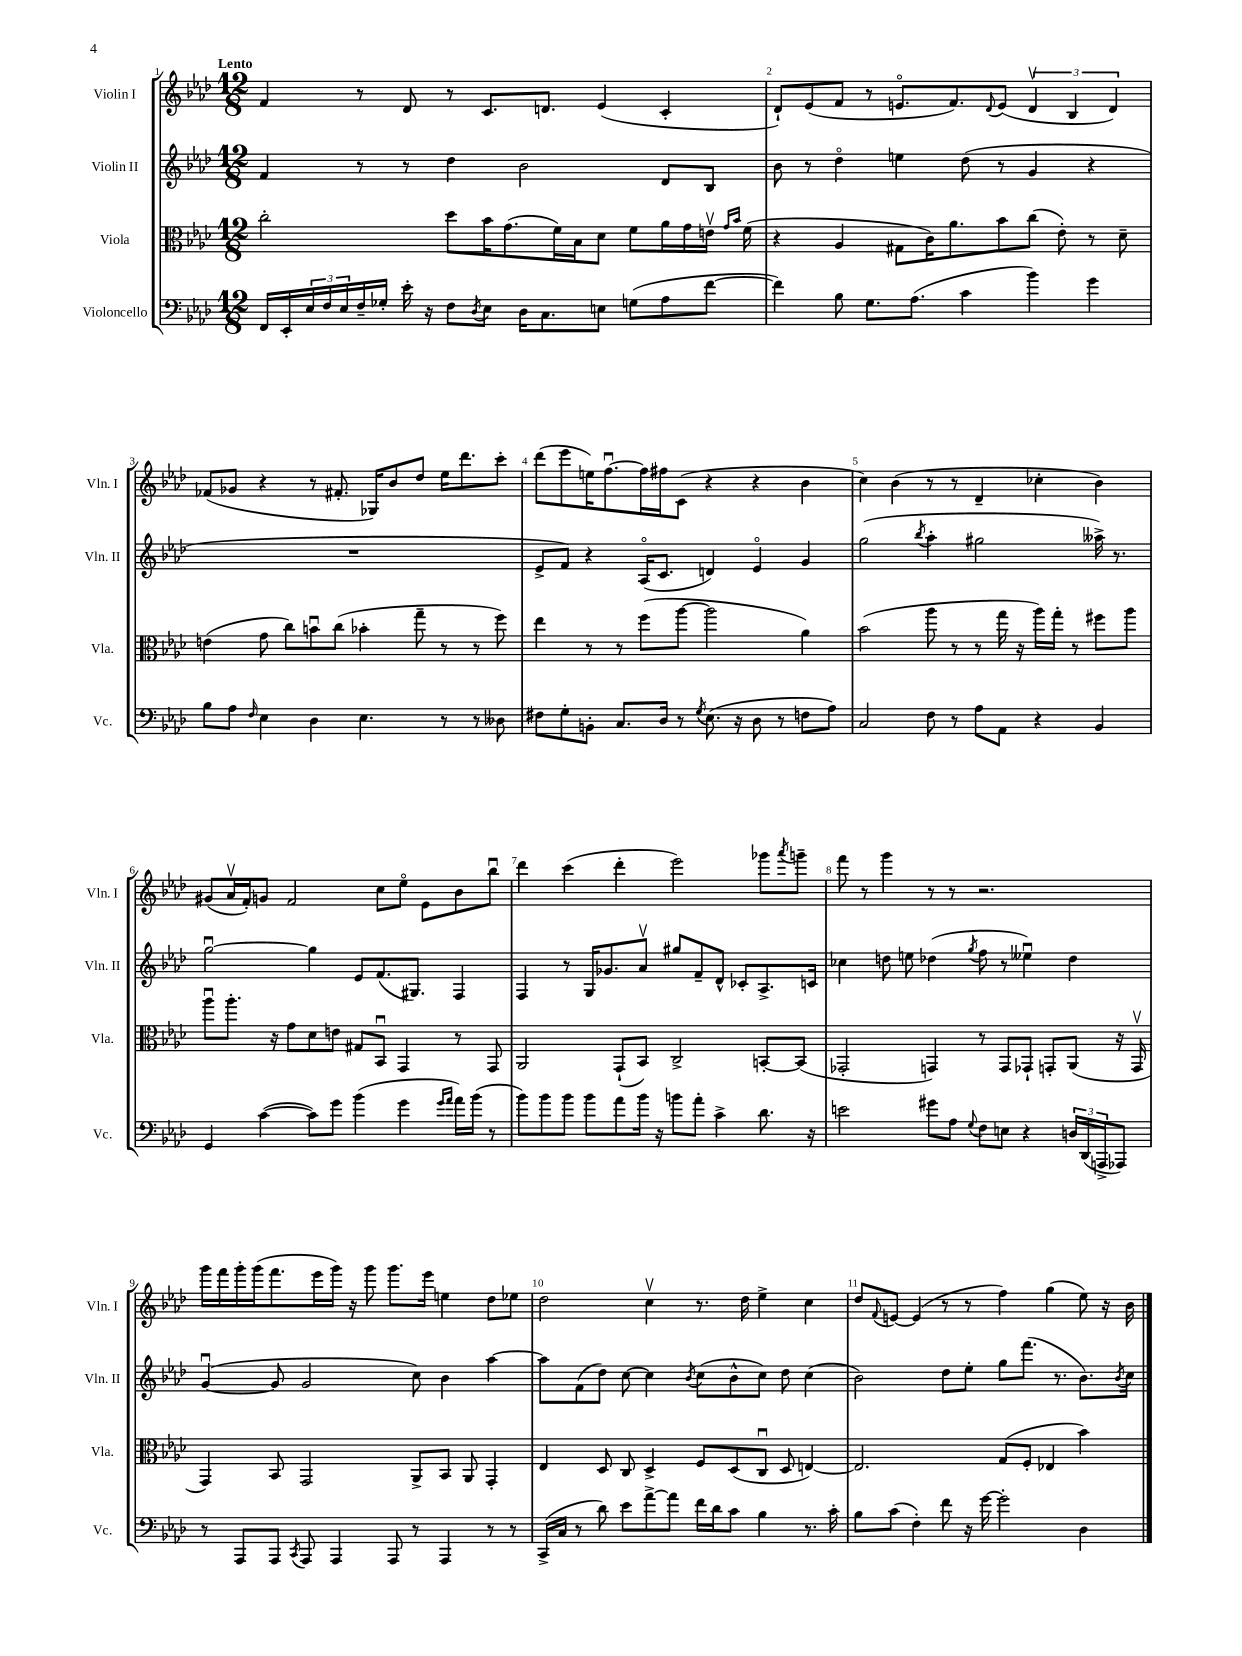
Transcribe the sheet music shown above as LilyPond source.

<<
\new StaffGroup <<
\new Staff = "s0" \with { instrumentName = "Violin I" shortInstrumentName = "Vln. I" } {
    \clef treble \key aes \major \numericTimeSignature \time 12/8 \tempo "Lento"
    f'4 r8 des'8 r8 c'8. d'8. ees'4( c'4-. |
    des'8-!) ees'8( f'8 r8 e'8.\flageolet f'8.) \appoggiatura { des'8 } e'8( \tuplet 3/2 { des'4\upbow bes4 des'4) } |
    fes'8( ges'8 r4 r8 fis'8.-. ges16) bes'8 des''8 ees''16 des'''8. c'''8-. |
    des'''8( ees'''8 e''16) f''8.~\downbow f''16 fis''16 c'8( r4 r4 bes'4 |
    c''4) bes'4( r8 r8 des'4-- ces''4-. bes'4) |
    gis'8( aes'16\upbow f'16-.) g'8 f'2 c''8 ees''8\flageolet ees'8 bes'8 bes''8\downbow |
    des'''4 c'''4( des'''4-. ees'''2) ges'''8 \acciaccatura { aes'''8 } g'''8-- |
    f'''8 r8 g'''4 r8 r8 r2. |
    g'''16 f'''16 g'''16-. g'''16( f'''8. ees'''16 g'''16) r16 g'''8 g'''8. ees'''16 e''4 des''8 ees''8 |
    des''2 c''4\upbow r8. des''16 ees''4-> c''4 |
    des''8 \appoggiatura { f'8 } e'8~ e'4( r8 r8 f''4) g''4( ees''8) r16 bes'16 \bar "|." |
}
\new Staff = "s1" \with { instrumentName = "Violin II" shortInstrumentName = "Vln. II" } {
    \clef treble \key aes \major \numericTimeSignature \time 12/8
    f'4 r8 r8 des''4 bes'2 des'8 bes8 |
    bes'8 r8 des''4\flageolet e''4 des''8( r8 g'4 r4 |
    R1. |
    ees'8-> f'8) r4 aes16\flageolet( c'8. d'4) ees'4\flageolet g'4 |
    g''2( \acciaccatura { bes''8 } aes''4-. gis''2 aeses''16->) r8. |
    g''2~\downbow g''4 ees'8 f'8.( gis8.) f4 |
    f4 r8 g16 ges'8. aes'8\upbow gis''8 f'8-- des'8-^ ces'8-. aes8.-> c'16 |
    ces''4 d''8 e''8 des''4( \acciaccatura { g''8 } f''8 r8 eeses''4\downbow) des''4 |
    g'4~\downbow( g'8 g'2 c''8) bes'4 aes''4~ |
    aes''8 f'8( des''8) c''8~ c''4 \acciaccatura { bes'8 } c''8( bes'8-^ c''8) des''8 c''4( |
    bes'2) des''8 ees''8-. g''8 f'''8.( r8. bes'8.) \acciaccatura { bes'8 } c''16 \bar "|." |
}
\new Staff = "s2" \with { instrumentName = "Viola" shortInstrumentName = "Vla." } {
    \clef alto \key aes \major \numericTimeSignature \time 12/8
    c''2-. des''8 bes'16 g'8.( f'16) bes16 des'8 f'8 aes'16 g'16 e'16\upbow \grace { g'16 bes'16 } f'16( |
    r4 aes4 gis8 c'16) aes'8. bes'8 c''8( ees'8-.) r8 des'8-- |
    e'4( g'8 c''8) b'8\downbow c''8( bes'4-. g''8-- r8 r8 f''8) |
    ees''4 r8 r8 f''8( aes''8~ aes''2 aes'4) |
    bes'2( aes''8 r8 r8 g''16 r16 aes''16) g''16-. r8 fis''8 aes''8 |
    aes''8\downbow aes''8.-. r16 g'8 des'8 e'8 gis8 bes,8\downbow g,4 r8 g,8 |
    aes,2 g,8-!( bes,8) c2-> b,8~-. b,8( |
    ges,2-. g,4) r8 g,8 ges,8-! g,8-. aes,8( r16 g,16\upbow |
    g,4) bes,8 g,2 aes,8-> bes,8 aes,8 g,4-. |
    ees4 des8 c8 des4-> f8 des8( c8\downbow des8 e4~) |
    e2. g8( f8-. ees4 bes'4) \bar "|." |
}
\new Staff = "s3" \with { instrumentName = "Violoncello" shortInstrumentName = "Vc." } {
    \clef bass \key aes \major \numericTimeSignature \time 12/8
    f,16 ees,16-. \tuplet 3/2 { ees16 f16 ees16 } f16-- ges16-. ees'16-. r16 f8 \acciaccatura { des8 } ees8 des16 c8. e8 g8( aes8 f'8~ |
    f'4) bes8 g8. aes8.( c'4 bes'4) g'4 |
    bes8 aes8 \grace { f16 } ees4 des4 ees4. r8 r8 deses8 |
    fis8 g8-. b,8-. c8. des16 r8 \acciaccatura { g8 } ees8.( r16 des8 r8 f8 aes8) |
    c2 f8 r8 aes8 aes,8 r4 bes,4 |
    g,4 c'4~( c'8) g'8 bes'4( g'4 \grace { g'16 aes'16 } aes'16) bes'16( r8 |
    bes'8) bes'8 bes'8 bes'8 aes'8 bes'16 r16 b'8 aes'8-. c'4-> des'8. r16 |
    e'2 gis'8 aes8 \appoggiatura { g8 } f8 e8 r4 \tuplet 3/2 { d16 des,16( a,,16-> } aes,,8) |
    r8 aes,,8 aes,,8 \acciaccatura { c,8 } aes,,8 aes,,4 aes,,8 r8 aes,,4 r8 r8 |
    c,16->( c16 r8 des'8) ees'8 aes'8~-> aes'8 f'16 des'16 c'8 bes4 r8. c'16-. |
    bes8 c'8( f4-.) f'8 r16 g'16~ g'2-. des4 \bar "|." |
}
>>
>>
\layout { \context { \Score \override BarNumber.break-visibility = ##(#f #t #t) barNumberVisibility = #all-bar-numbers-visible } }
